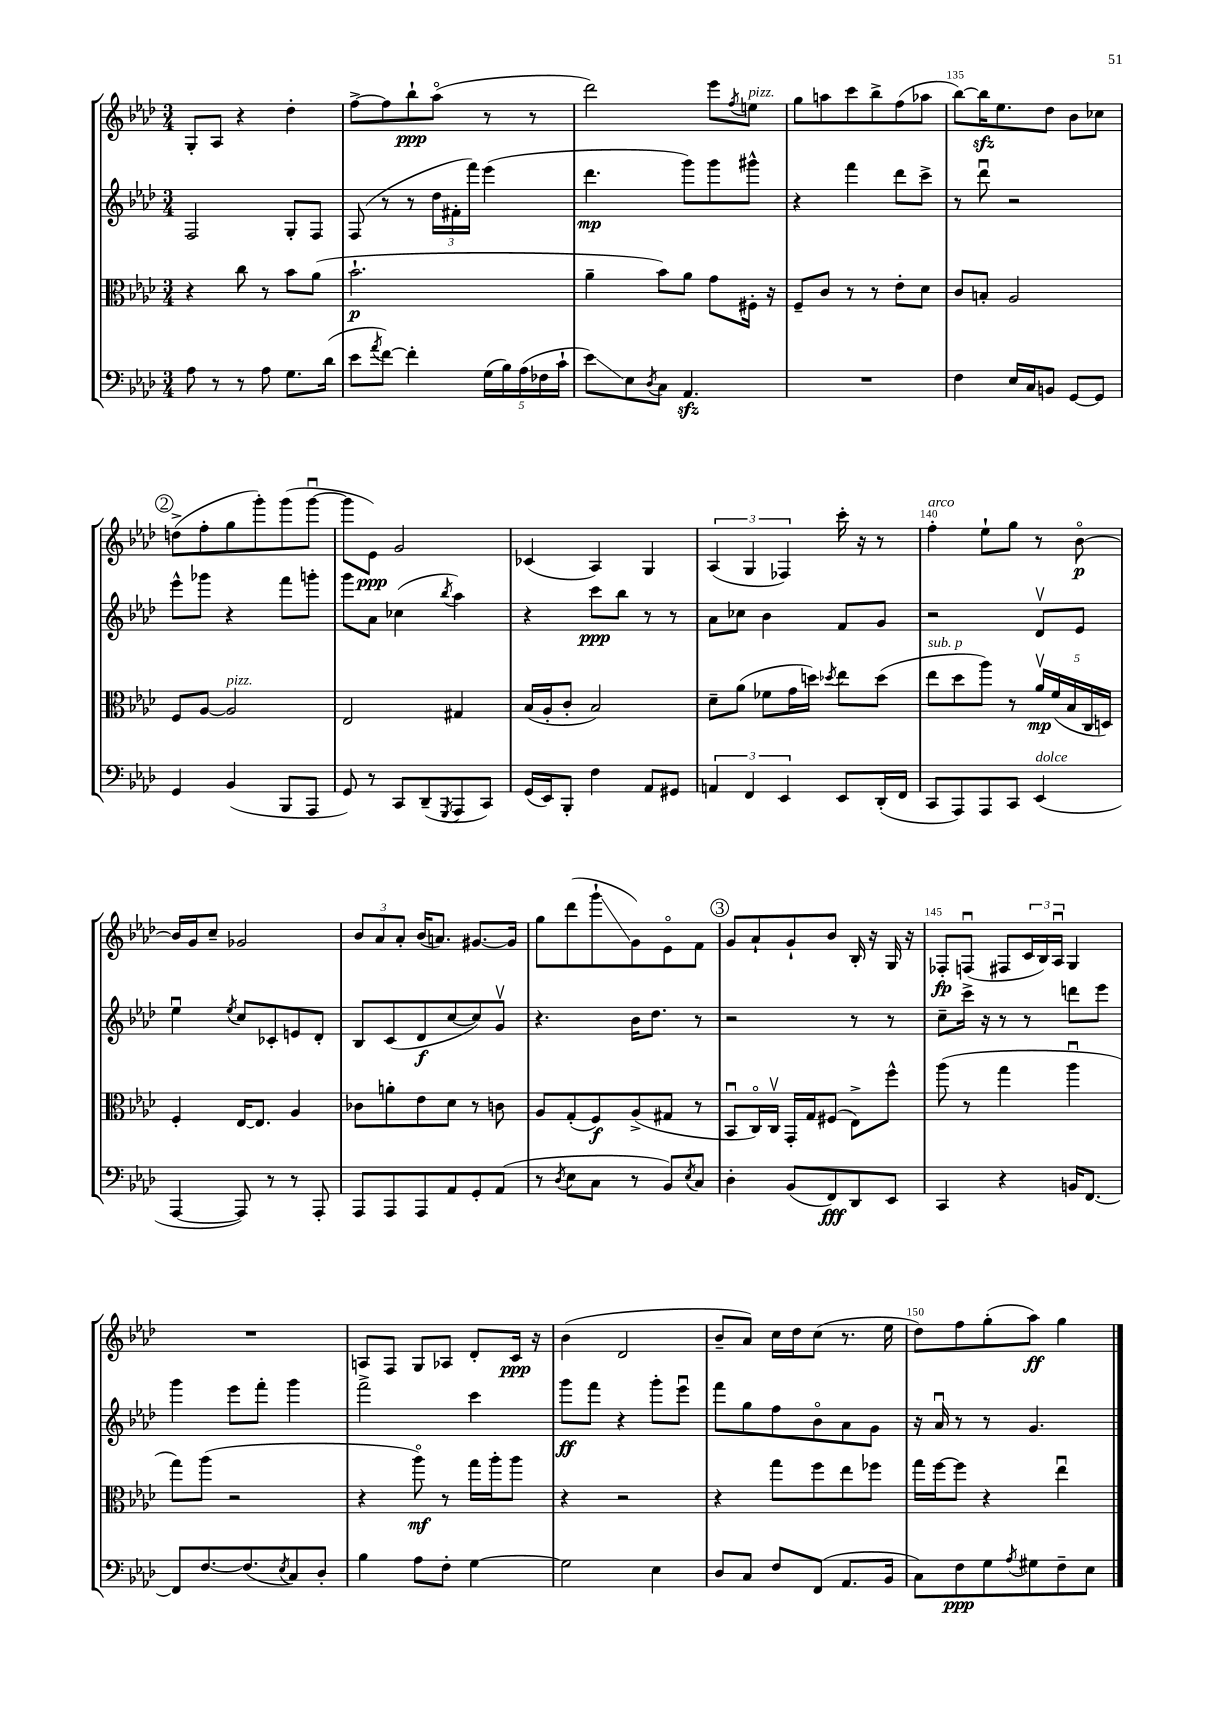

**kern	**kern	**kern	**kern
*staff4	*staff3	*staff2	*staff1
*clefF4	*clefC3	*clefG2	*clefG2
*k[b-e-a-d-]	*k[b-e-a-d-]	*k[b-e-a-d-]	*k[b-e-a-d-]
*M3/4	*M3/4	*M3/4	*M3/4
8A-\	4r	2F/	8G'/L
8r	.	.	8A-/J
8r	8cc\	.	4r
8A-\	8r	.	.
8.G\L	8b-\L	8G'/L	4dd-'\
.	(8a-\J	8F/J	.
(16d-\Jk	.	.	.
=	=	=	=
8e-\L	2.b-`\	(8F/	[8ff^\L
8qa-/	.	.	.
[8f\J)	.	8r	8ff\]
4f'\]	.	8r	8bb-`\
.	.	24dd-\LL	(8aa-o\J
.	.	24f#'\	.
.	.	24fff\JJ)	.
(20G\LL	.	(4eee-\	8r
20B-\)	.	.	.
(20A-\	.	.	.
.	.	.	8r
20F-\	.	.	.
20c`\JJ	.	.	.
=	=	=	=
8e-\L)	4a-~\	4.ddd-\	2ddd-\)
8E-\	.	.	.
8qD-/	.	.	.
8C\J	8b-\L)	.	.
4.AA-/	8a-\J	8ggg\L)	.
.	8g\L	8ggg\	8eee-\L
.	.	.	8qff/
.	16F#'\Jk	8ggg#^^\J	8ee\J
.	16r	.	.
=	=	=	=
2.r	8F~/L	4r	8gg\L
.	8c/J	.	8aa\
.	8r	4fff\	8ccc\
.	8r	.	8bb-^\
.	8e-'\L	8ddd-\L	(8ff\
.	8d-\J	8ccc^\J	8aa-\J
=	=	=	=
4F\	8c/L	8r	[8bb-\L)
.	8B'/J	8ddd-u\	16bb-\]K
.	.	.	8.ee-\
16E-/LL	2A-/	2r	.
16C/J	.	.	.
8BB/J	.	.	8dd-\J
[8GG/L	.	.	8b-\L
8GG/]J	.	.	8cc-\J
=	=	=	=
4GG/	8F/L	8eee-^^\L	(8dd^\L
.	[8A-/J	8ggg-\J	8ff'\
(4BB-/	2A-/]	4r	8gg\
.	.	.	8ggg'\)
8BBB-/L	.	8fff\L	(8ggg\
8AAA-/J	.	8ggg'\J	[8gggu\J
=	=	=	=
8GG/)	2E-/	8ggg\L	8ggg\]L
8r	.	8a-\J	8e-\J)
8CC/L	.	(4cc-\	2g/
(8DD-~/	.	.	.
8qGGG/	.	8qbb-/	.
8AAA-/	4G#/	4aa-\)	.
8CC/J)	.	.	.
=	=	=	=
(16GG/LL	(16B-/LL	4r	(4c-/
16EE-/J)	16A-'/J	.	.
8BBB-'/J	8c'/J	.	.
4F\	2B-/)	8ccc\L	4A-/)
.	.	8bb-\J	.
8AA-/L	.	8r	4G/
8GG#/J	.	8r	.
=	=	=	=
6AA/	8d-~\L	8a-\L	(6A-/
.	(8a-\J	8cc-\J	.
6FF/	.	.	6G/
.	8f-\L	4b-\	.
6EE-/	.	.	6F-/)
.	16g\L	.	.
.	16dd\JJ)	.	.
.	8qdd-/	.	.
8EE-/L	8ee-\L	8f/L	16ccc'\
.	.	.	16r
(16DD-'/L	(8dd-\J	8g/J	8r
16FF/JJ	.	.	.
=	=	=	=
8CC/L	8ee-\L	2r	4ff'\
8AAA-/)	8dd-\	.	.
8AAA-/	8aa-\J)	.	8ee-`\L
8CC/J	8r	.	8gg\J
(4EE-/	20a-v/LL	8d-v/L	8r
.	(20f/	.	.
.	20B-/	.	.
.	.	8e-/J	[8b-o\
.	20C/	.	.
.	20D/JJ)	.	.
=	=	=	=
[4AAA-/	4F'/	4ee-u\	16b-/]LL
.	.	.	16g/J
.	.	.	8cc~/J
.	.	8qee-/	.
8AAA-/])	[16E-/LK	8cc/L	2g-/
.	8.E-/]J	.	.
8r	.	8c-'/	.
8r	4A-/	8e/	.
8AAA-'/	.	8d-'/J	.
=	=	=	=
8AAA-/L	8c-\L	8B-/L	12b-/L
.	.	.	12a-/
8AAA-/	8a'\	(8c/	.
.	.	.	12a-'/J
8AAA-/	8e-\	8d-/	(16b-/LK
.	.	.	8.a/J)
8AA-/	8d-\J	[8cc/	.
8GG'/	8r	8cc/])	[8.g#/L
(8AA-/J	8c\	8gv/J	.
.	.	.	16g#/]Jk
=	=	=	=
8r	8A-/L	4.r	8gg\L
8qD-/	.	.	.
8E-\L	(8G'/	.	(8ddd-\
8C\J	8F/)	.	8ggg`\
8r	(8A-^/	16b-\LK	8g\)
.	.	8.dd-\J	.
8BB-/L)	8G#/J	.	8e-o\
8qE-/	.	.	.
8C/J	8r	8r	8f\J
=	=	=	=
4D-'\	8BB-u/L	2r	8g/L
.	16Co/L)	.	8a-`/
.	16Cv/JJ	.	.
(8BB-/L	16GG'/LL	.	8g`/
.	16G/J	.	.
8FF/)	(8F#/J	.	8b-/J
8DD-/	8E-^\L)	8r	16B-'/
.	.	.	16r
8EE-/J	8ff^^\J	8r	16G/
.	.	.	16r
=	=	=	=
4CC/	(8aa-\	8cc~\L	8F-'/L
.	8r	16ccc^\Jk	(8Fu/J
.	.	16r	.
4r	4gg\	8r	8F#/L
.	.	8r	24c/L
.	.	.	24B-/)
.	.	.	24A-u/JJ
16BB/LK	4aa-u\	8ddd\L	4G/
[8.FF/J	.	.	.
.	.	8eee-\J	.
=	=	=	=
8FF/]L	8gg\L)	4ggg\	2.r
[8.F/	(8aa-\J	.	.
.	2r	8eee-\L	.
(8.F/]	.	.	.
.	.	8fff'\J	.
8qE-/	.	.	.
8C/)	.	4ggg\	.
8D-'/J	.	.	.
=	=	=	=
4B-\	4r	2fff^\	8A/L
.	.	.	8F/J
8A-\L	8aa-o\)	.	8G/L
8F'\J	8r	.	8A-/J
[4G\	16gg\LL	4ccc\	8d-'/L
.	16aa-'\J	.	.
.	8aa-\J	.	16c/Jk
.	.	.	16r
=	=	=	=
2G\]	4r	8ggg\L	(4b-\
.	.	8fff\J	.
.	2r	4r	2d-/
4E-\	.	8ggg'\L	.
.	.	8eee-u\J	.
=	=	=	=
8D-/L	4r	8fff\L	8b-~/L
8C/J	.	8gg\	8a-/J)
8F/L	8gg\L	8ff\	16cc\LL
.	.	.	16dd-\J
(8FF/J	8ff\	8b-o\	(8cc\J
8.AA-/L	8ee-\	8a-\	8.r
.	8ff-\J	8g\J	.
16BB-/Jk	.	.	16ee-\
=	=	=	=
8C\L)	16gg\LL	16r	8dd-\L)
.	[16ff\J	16a-u/	.
8F\	8ff\]J	8r	8ff\
8G\	4r	8r	(8gg'\
8qA-/	.	.	.
8G#\	.	4.g/	8aa-\J)
8F~\	4ee-u\	.	4gg\
8E-\J	.	.	.
==	==	==	==
*-	*-	*-	*-
